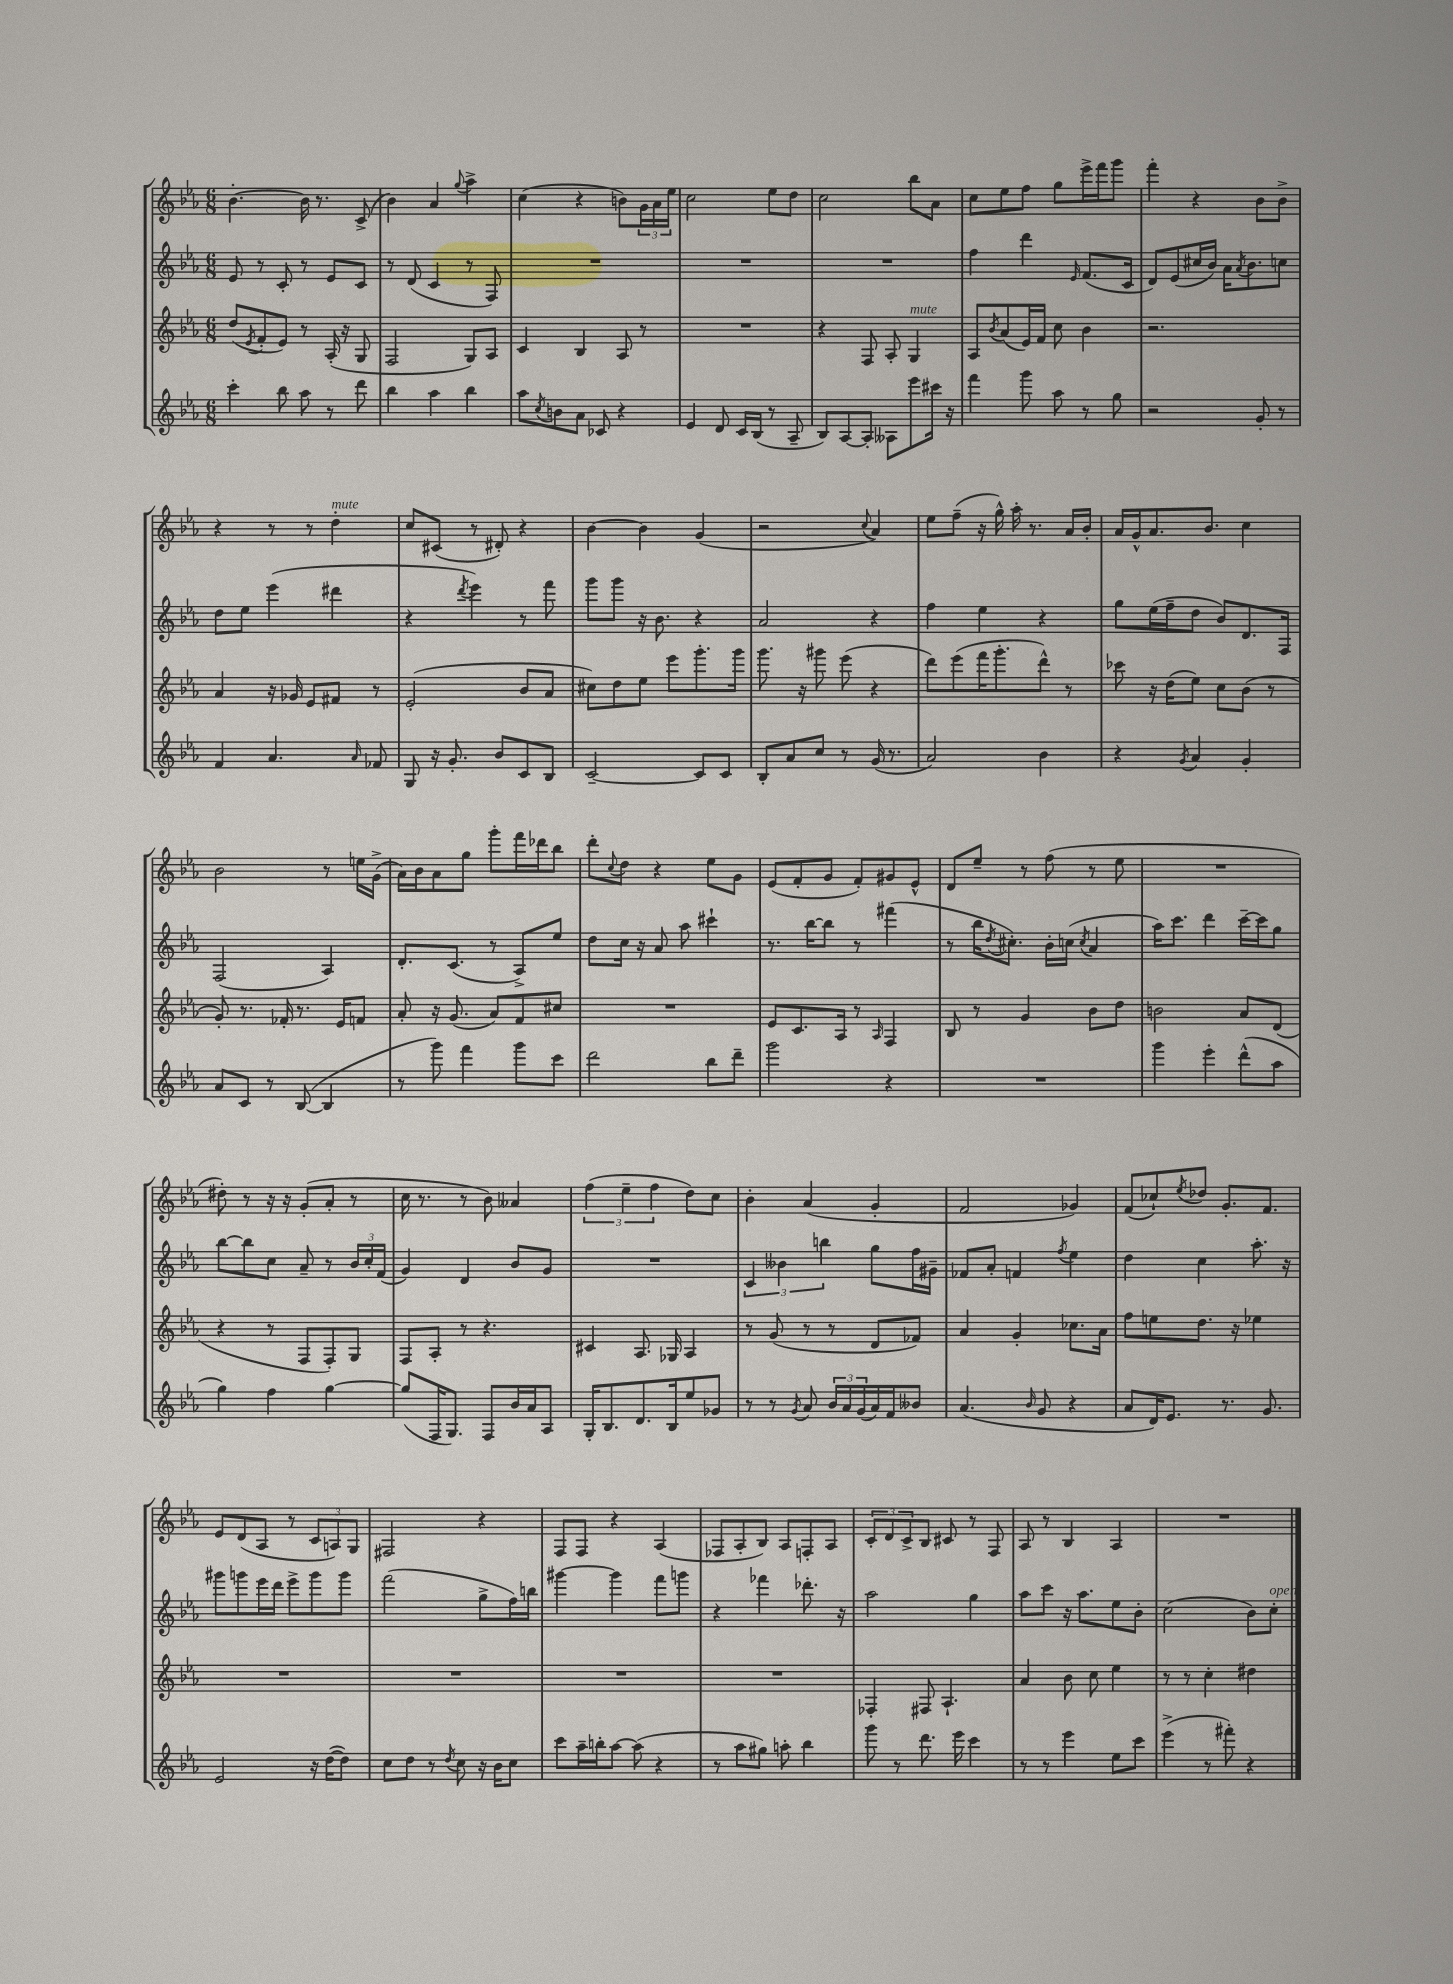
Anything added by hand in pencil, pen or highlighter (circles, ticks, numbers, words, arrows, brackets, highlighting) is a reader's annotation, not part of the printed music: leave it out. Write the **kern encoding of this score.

**kern	**kern	**kern	**kern
*part4	*part3	*part2	*part1
*staff4	*staff3	*staff2	*staff1
*clefG2	*clefG2	*clefG2	*clefG2
*k[b-e-a-]	*k[b-e-a-]	*k[b-e-a-]	*k[b-e-a-]
*M6/8	*M6/8	*M6/8	*M6/8
=71	=71	=71	=71
4ccc'\	(8dd/L	8e-/	[4.b-'\
.	8qe-/	.	.
.	8f'/	8r	.
8bb-\	8e-/J)	8c'/	.
8aa-\	8r	8r	16b-\]
.	.	.	8.r
8r	(16A-'/	8e-/L	.
.	16r	.	.
8ddd\	8G/	8c/J	(8c^/
=72	=72	=72	=72
4bb-\	2F/	8r	4b-\)
.	.	(8d/	.
4aa-\	.	4c/	4a-/
.	.	.	8qqgg/
4bb-\	8G/L)	8r	4aa-^\
.	8A-/J	8F/)	.
=73	=73	=73	=73
8aa-\L	4c/	2.r	(4cc\
8qcc/	.	.	.
8bn\	.	.	.
8a-\J	4B-/	.	4r
8c-X/	.	.	.
4r	8A-/	.	8bn\L)
.	8r	.	24g\L
.	.	.	24a-\
.	.	.	24ee-\JJ
=74	=74	=74	=74
4e-/	2.r	2.r	2cc\
8d/	.	.	.
16c/LL	.	.	.
(16B-/JJ	.	.	.
8r	.	.	8ee-\L
8A-~/	.	.	8dd\J
=75	=75	=75	=75
8B-/L)	4r	2.r	2cc\
[8A-/	.	.	.
8A-'/J]	8F/	.	.
8A--X\L	8A-'/	.	.
!	!LO:TX:a:i:t=mute	!	!
8eee-\	4G/	.	8bb-\L
16ccc#X\Jk	.	.	8a-\J
16r	.	.	.
=76	=76	=76	=76
4fff\	8A-/L	4ff\	8cc\L
.	8qb-/	.	.
.	(8a-/	.	8ee-\
8ggg\	16e-/L)	4ddd\	8ff\J
.	16f/JJ	.	.
8aa-\	8cc\	.	8gg\L
.	.	16qqe-/	.
8r	4b-\	(8.f/L	16eee-^\L
.	.	.	16fff\J
8gg\	.	.	8ggg\J
.	.	16c/Jk	.
=77	=77	=77	=77
2r	2.r	8d/L)	4fff'\
.	.	(8e-/	.
.	.	16cc#X/L	4r
.	.	16b-/JJ)	.
.	.	16a-\KL	.
.	.	8qa-/	.
.	.	8.b-\	.
8g'/	.	.	8b-\L
8r	.	8ccn\J	8b-^\J
!!LO:LB:g=z
=78	=78	=78	=78
4f/	4a-/	8dd\L	4r
.	.	8ee-\J	.
4.a-/	16r	(4eee-\	8r
.	16g-X/	.	.
.	8e-/L	.	8r
!	!	!	!LO:TX:a:i:t=mute
.	8f#X/J	4ddd#X\	4dd'\
16qqa-/	.	.	.
8f-X/	8r	.	.
=79	=79	=79	=79
8G/	(2e-'/	4r	8cc/L
16r	.	.	(8c#X/J
8.g'/	.	.	.
.	.	8qddd/	.
.	.	4eee-\)	8r
8b-/L	.	.	8d#X'/)
8c/	8b-/L	8r	4r
8B-/J	8a-/J	8fff\	.
=80	=80	=80	=80
[2c~/	8cc#X\L)	8ggg\L	[4b-\
.	8dd\	8ggg\J	.
.	8ee-\J	16r	4b-\]
.	.	8.b-\	.
.	8eee-\L	.	.
8c/L]	8.ggg'\	4r	(4g/
8c/J	.	.	.
.	16ggg\Jk	.	.
=81	=81	=81	=81
8B-'/L	8.ggg\	2a-/	2r
8a-/	.	.	.
.	16r	.	.
8cc/J	8ggg#X\	.	.
8r	(8eee-\	.	.
.	.	.	8qqcc/
(16g/	4r	4r	4a-/)
8.r	.	.	.
=82	=82	=82	=82
2a-/)	8ddd\L)	4ff\	8ee-\L
.	(8eee-\	.	(8ff~\J
.	16fff\K	4ee-\	16r
.	8.ggg'\	.	16gg^^\)
.	.	.	16aa-'\
.	.	.	8.r
4b-\	8ddd^^\J)	4r	.
.	8r	.	16a-/LL
.	.	.	16b-'/JJ
=83	=83	=83	=83
4r	8ccc-X\	8gg\L	16a-/LL
.	.	.	16g^^/J
.	16r	(16ee-\L	8.a-/
.	(16dd\KL	16ff~\J	.
8qg/	.	.	.
4a-/	8ee-\J)	8dd\J	.
.	.	.	8.b-/J
.	8cc\L	8b-/L)	.
4g'/	(8b-\J	8.d/	4cc\
.	8r	.	.
.	.	16F/Jk	.
!!LO:LB:g=z
=84	=84	=84	=84
8a-/L	8g'/)	(2F/	2b-\
8c/J	8.r	.	.
8r	.	.	.
.	16f-X'/	.	.
([8B-/	8.r	.	.
4B-/]	.	4A-/)	8r
.	16e-/KL	.	.
.	8fn/J	.	16een\LL
.	.	.	(16g^\JJ
=85	=85	=85	=85
8r	8a-'/	8.d'/L	16a-\LL)
.	.	.	16b-\J
8ggg\)	16r	.	8a-\
.	(8.g/	(8.c/J	.
4fff\	.	.	8gg\J
.	8a-/L)	8r	8ggg'\L
8ggg\L	8f/	8A-^/L)	16fff\L
.	.	.	16ddd-X\J
8ccc\J	8cc#X/J	8ee-/J	8bb-\J
=86	=86	=86	=86
2ddd\	2.r	8dd\L	8ddd'\L
.	.	.	8qqcc/
.	.	16cc\Jk	8dd\J
.	.	16r	.
.	.	8a-/	4r
.	.	8aa-\	.
8bb-\L	.	4ccc#X`\	8ee-\L
8ddd~\J	.	.	8g\J
=87	=87	=87	=87
2ggg\	8e-/L	8.r	(8e-/L
.	8.c/	.	8f'/
.	.	[16bb-\KL	.
.	.	8bb-\J]	8g/J
.	16A-/Jk	.	.
.	8r	8r	8f'/L)
.	16qqA-/	.	.
4r	4F/	(4fff#X\	8g#X/
.	.	.	8e-^^/J
=88	=88	=88	=88
2.r	8B-/	8r	8d/L
.	8r	16bb-\KL	8ee-~/J
.	.	8qdd/	.
.	.	8.cc#X'\J)	.
.	4g/	.	8r
.	.	16b-'\LL	(8ff\
.	.	(16ccn\JJ	.
.	.	8qcc/	.
.	8b-\L	4a-/	8r
.	8dd\J	.	8ee-\
=89	=89	=89	=89
4ggg\	2bn\	16aa-\KL)	2.r
.	.	8.ccc\J	.
4eee-'\	.	4ddd\	.
(8ddd^^\L	8a-/L	[16ccc~\LL	.
.	.	16ccc\J]	.
8aa-\J	(8d/J	8gg\J	.
!!LO:LB:g=z
=90	=90	=90	=90
4gg\)	4r	[8bb-\L	8dd#X'\)
.	.	8bb-\]	8r
4ff\	8r	8cc\J	16r
.	.	.	16r
.	8F/L	8a-~/	(8g'/L
[4gg\	8F'/)	8r	8a-'/J
.	8G/J	24b-/LL	8r
.	.	24cc'/	.
.	.	(24f/JJ	.
=91	=91	=91	=91
(8gg/L]	8F/L	4g/)	16cc\
.	.	.	8.r
16F/K	8A-'/J	.	.
8.G/J)	.	.	.
.	8r	4d/	8r
8F/L	4.r	.	8b-\)
16b-/L	.	8b-/L	4a--X/
16a-/J	.	.	.
8A-/J	.	8g/J	.
=92	=92	=92	=92
16G'/KL	4c#X/	2.r	(6ff\
8.B-/	.	.	.
.	.	.	6ee-~\
8.d/	8.A-/	.	.
.	.	.	6ff\
16B-/k	16G-X/	.	.
8ee-/	4A-/	.	8dd\L)
8g-X/J	.	.	8cc\J
=93	=93	=93	=93
8r	8r	6c/	4b-'\
8r	(8g/	.	.
.	.	6b--X\	.
8qg/	.	.	.
8a-/	8r	.	(4a-/
.	.	6bbn\	.
24b-/LL	8r	.	.
24a-/	.	.	.
(24g/	.	.	.
16a-/)	8d/L	8gg\L	4g'/
16f/J	.	.	.
8b--X/J	8f-X/J)	16ff\L	.
.	.	16g#X~\JJ	.
=94	=94	=94	=94
(4.a-/	4a-/	8f-X/L	2f/
.	.	8a-'/J	.
.	4g'/	4fn/	.
16qqb-/	.	.	.
8g/	.	.	.
.	.	8qff/	.
4r	8.cc-X\L	4ee-\	4g-X/)
.	16a-\Jk	.	.
=95	=95	=95	=95
8a-/L	8ff\L	4dd\	(8f/L
16d/K)	8een\	.	8cc-X`/)
8.e-/J	.	.	.
.	.	.	8qee-/
.	8.dd\J	4cc\	8dd-X/J
8.r	.	.	8.g'/L
.	16r	.	.
.	4ee-X\	8.aa-'\	.
8.g/	.	.	8.f/J
.	.	16r	.
!!LO:LB:g=z
=96	=96	=96	=96
2e-/	2.r	8ggg#X\L	8e-/L
.	.	8gggn\	(8d/
.	.	16eee-\L	8A-/J
.	.	16ddd\JJ	.
.	.	8eee-^\L	8r
16r	.	8ggg\	12c/L
([16dd\KL	.	.	.
.	.	.	12An/)
8dd\J])	.	8ggg\J	.
.	.	.	12G/J
=97	=97	=97	=97
8cc\L	2.r	(2fff\	2F#X/
8dd\J	.	.	.
8r	.	.	.
8qdd/	.	.	.
8cc\	.	.	.
16r	.	8gg^\L	4r
16b-\KL	.	.	.
8cc\J	.	16ff\L)	.
.	.	16bbn\JJ	.
=98	=98	=98	=98
8ccc\L	2.r	[4ggg#X\	8F/L
16aa-~\L	.	.	8F/J
16bbn'\J	.	.	.
[8aa-\J	.	4ggg#\]	4r
(8aa-\]	.	.	.
4r	.	8fff\L	(4A-/
.	.	8gggn\J	.
=99	=99	=99	=99
8r	2.r	4r	8F-X/L
8aa-\L	.	.	8A-'/
8gg#X\J)	.	4fff-X\	8B-/J)
8aan'\	.	.	8A-/L
4bb-\	.	8.ddd-X'\	8Fn'/
.	.	.	8A-/J
.	.	16r	.
=100	=100	=100	=100
8ggg\	4F-X'/	2aa-\	12c'/L
.	.	.	12d/
8r	.	.	.
.	.	.	12c^/
8.ddd\	8F#X/	.	8B-/J
.	4.A-`/	.	8c#X/
16eee-\	.	.	.
4ccc\	.	4gg\	8r
.	.	.	8F/
=101	=101	=101	=101
8r	4a-/	8aa-\L	8A-/
8r	.	8ccc\J	8r
4eee-\	8b-\	16r	4B-/
.	.	8.aa-\L	.
.	8cc\	.	.
8ee-\L	4ee-\	8ee-\	4A-/
8ccc\J	.	8b-'\J	.
=102	=102	=102	=102
(4eee-^\	8r	(2cc\	2.r
.	8r	.	.
8r	4cc'\	.	.
8fff#X'\)	.	.	.
4r	4dd#X\	8b-\L)	.
!	!	!LO:TX:a:i:t=open	!
.	.	8cc'\J	.
==	==	==	==
*-	*-	*-	*-
